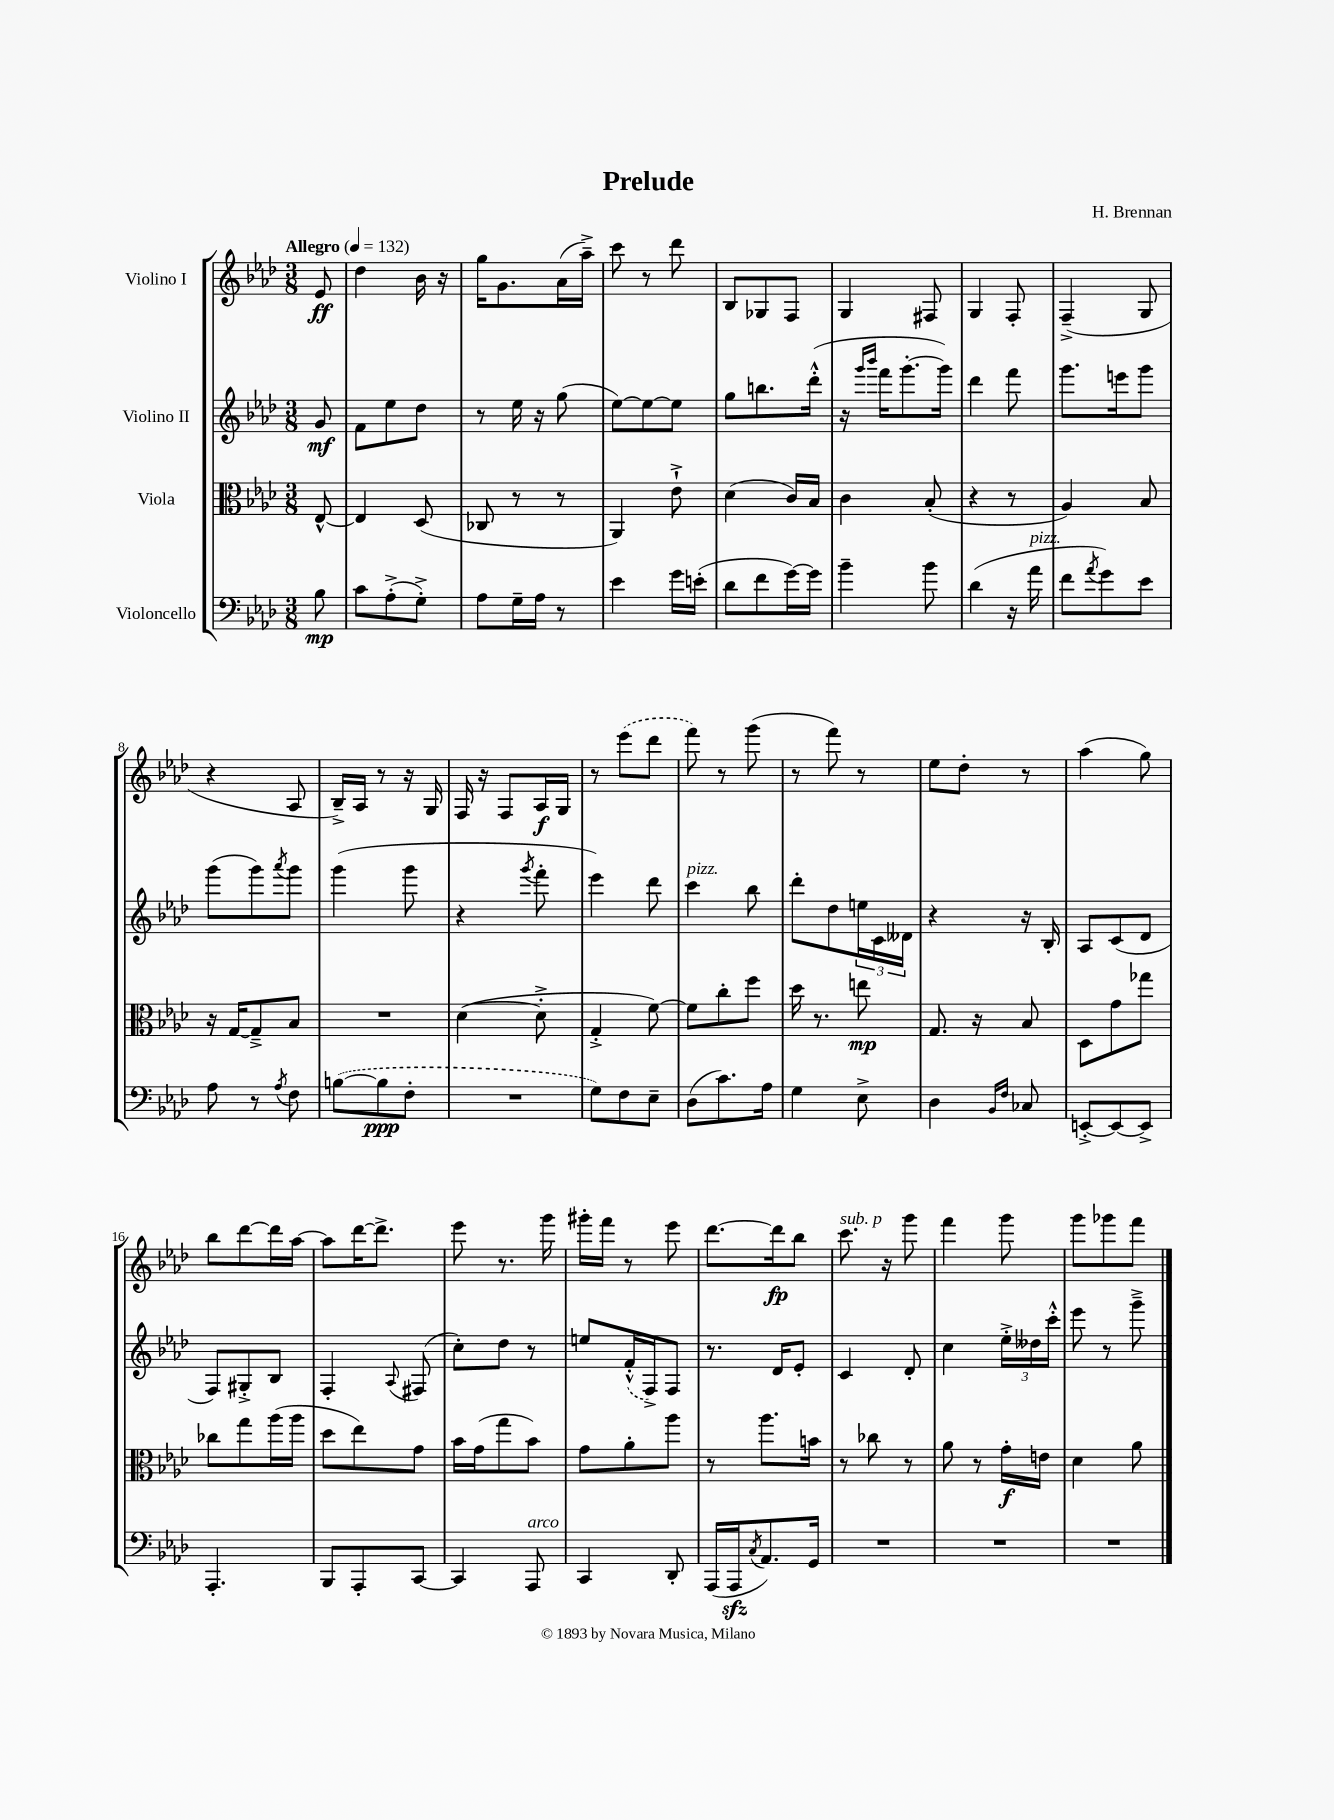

**kern	**kern	**kern	**kern
*staff4	*staff3	*staff2	*staff1
*clefF4	*clefC3	*clefG2	*clefG2
*k[b-e-a-d-]	*k[b-e-a-d-]	*k[b-e-a-d-]	*k[b-e-a-d-]
*M3/8	*M3/8	*M3/8	*M3/8
*MM132	*MM132	*MM132	*MM132
8B-\	[8E-^^/	8g/	8e-/
=	=	=	=
8c\L	4E-/]	8f\L	4dd-\
(8A-'^\	.	8ee-\	.
8G'^\J)	(8D-/	8dd-\J	16b-\
.	.	.	16r
=	=	=	=
8A-\L	8C-/	8r	16gg\LK
.	.	.	8.g\
16G~\L	8r	16ee-\	.
16A-\JJ	.	16r	.
8r	8r	(8gg\	(16a-\L
.	.	.	16aa-~^\JJ)
=	=	=	=
4e-\	4AA-/)	[8ee-\L)	8ccc\
.	.	8ee-\_	8r
16g\LL	8e-`^\	8ee-\]J	8ddd-\
(16e'\JJ	.	.	.
=	=	=	=
8d-\L	(4d-\	8gg\L	8B-/L
8f\	.	8.bb\	8G-/
[16g\L)	16c/LL)	.	8F/J
16g\]JJ	16B-/JJ	(16ddd-'^^\Jk	.
=	=	=	=
4b-~\	4c\	16r	4G/
.	.	16qqggg/LL	.
.	.	16qqbbb-/JJ	.
.	.	16fff\LK	.
.	.	[8.ggg'\	.
8b-\	(8B-'/	.	8F#/
.	.	16ggg\]Jk)	.
=	=	=	=
(4d-\	4r	4ddd-\	4G/
16r	8r	8fff\	8F'/
16a-\	.	.	.
=	=	=	=
8f\L	4A-/)	8.ggg\L	(4F~^/
8qa-/	.	.	.
8g\)	.	.	.
.	.	16eee\k	.
8e-\J	8B-/	8ggg\J	8G/
=	=	=	=
8A-\	16r	(8ggg\L	4r
.	[16G/LK	.	.
8r	8G~^/]	8ggg\)	.
8qA-/	.	8qaaa-/	.
8F\	8B-/J	8ggg\J	8A-/
=	=	=	=
([8B\L	4.r	(4ggg\	16B-~^/LL)
.	.	.	16A-/JJ
8B\]	.	.	8r
8F'\J	.	8ggg\	16r
.	.	.	16G/
=	=	=	=
4.r	([4d-\	4r	16F/
.	.	.	16r
.	.	.	8F/L
.	.	8qggg/	.
.	8d-'^\]	8fff'\	16A-/L
.	.	.	16G/JJ
=	=	=	=
8G\L)	4G'^/	4eee-\)	8r
8F\	.	.	(8eee-\L
8E-~\J	[8f\)	8ddd-\	8ddd-\J
=	=	=	=
(8D-\L	8f\]L	4ccc\	8fff\)
8.c\)	8cc'\	.	8r
.	8ff\J	8bb-\	(8ggg\
16A-\Jk	.	.	.
=	=	=	=
4G\	16dd-\	8ddd-'\L	8r
.	8.r	.	.
.	.	8dd-\	8fff\)
8E-^\	8ee\	24ee\L	8r
.	.	24c\	.
.	.	24d--\JJ	.
=	=	=	=
4D-\	8.G/	4r	8ee-\L
.	.	.	8dd-'\J
.	16r	.	.
16qqBB-/LL	.	.	.
16qqF/JJ	.	.	.
8C-/	8B-/	16r	8r
.	.	16B-'/	.
=	=	=	=
[8EE'^/L	8D-\L	8A-/L	(4aa-\
8EE/_	8g\	(8c/	.
8EE^/]J	8gg-\J	8d-/J	8gg\)
=	=	=	=
4.AAA-'/	8cc-\L	8F/L)	8bb-\L
.	8gg\	8G#'^/	[8ddd-\
.	(16aa-\L	8B-/J	16ddd-\]L
.	16aa-\JJ	.	[16aa-\JJ
=	=	=	=
8BBB-/L	8dd-\L	4F'/	8aa-\]L
8AAA-'/	8ee-\)	.	[16ddd-\K
.	.	.	8.ddd-^\]J
.	.	8qqA-/	.
[8CC/J	8g\J	(8F#/	.
=	=	=	=
4CC/]	16b-\LL	8cc'\L)	8eee-\
.	(16g\J	.	.
.	8gg\	8dd-\J	8.r
8AAA-/	8b-\J)	8r	.
.	.	.	16ggg\
=	=	=	=
4CC/	8g\L	8ee/L	16ggg#'\LL
.	.	.	16fff\JJ
.	8a-'\	(16f'^^/L	8r
.	.	16F^/J)	.
8DD-'/	8aa-\J	8F/J	8eee-\
=	=	=	=
(16AAA-/LL	8r	8.r	[8.ddd-\L
16AAA-/J	.	.	.
8qC/	.	.	.
8.AA-/)	8.aa-\L	.	.
.	.	16d-/LK	16ddd-\]k
.	.	8e-'/J	8bb-\J
16GG/Jk	16b\Jk	.	.
=	=	=	=
4.r	8r	4c/	8.ccc\
.	8cc-\	.	.
.	.	.	16r
.	8r	8d-'/	8ggg\
=	=	=	=
4.r	8a-\	4cc\	4fff\
.	8r	.	.
.	16g'\LL	24ee-'^\LL	8ggg\
.	.	24dd--\	.
.	16e\JJ	.	.
.	.	24ccc'^^\JJ	.
=	=	=	=
4.r	4d-\	8eee-\	8ggg\L
.	.	8r	8ggg-\
.	8a-\	8ggg~^\	8fff\J
==	==	==	==
*-	*-	*-	*-
